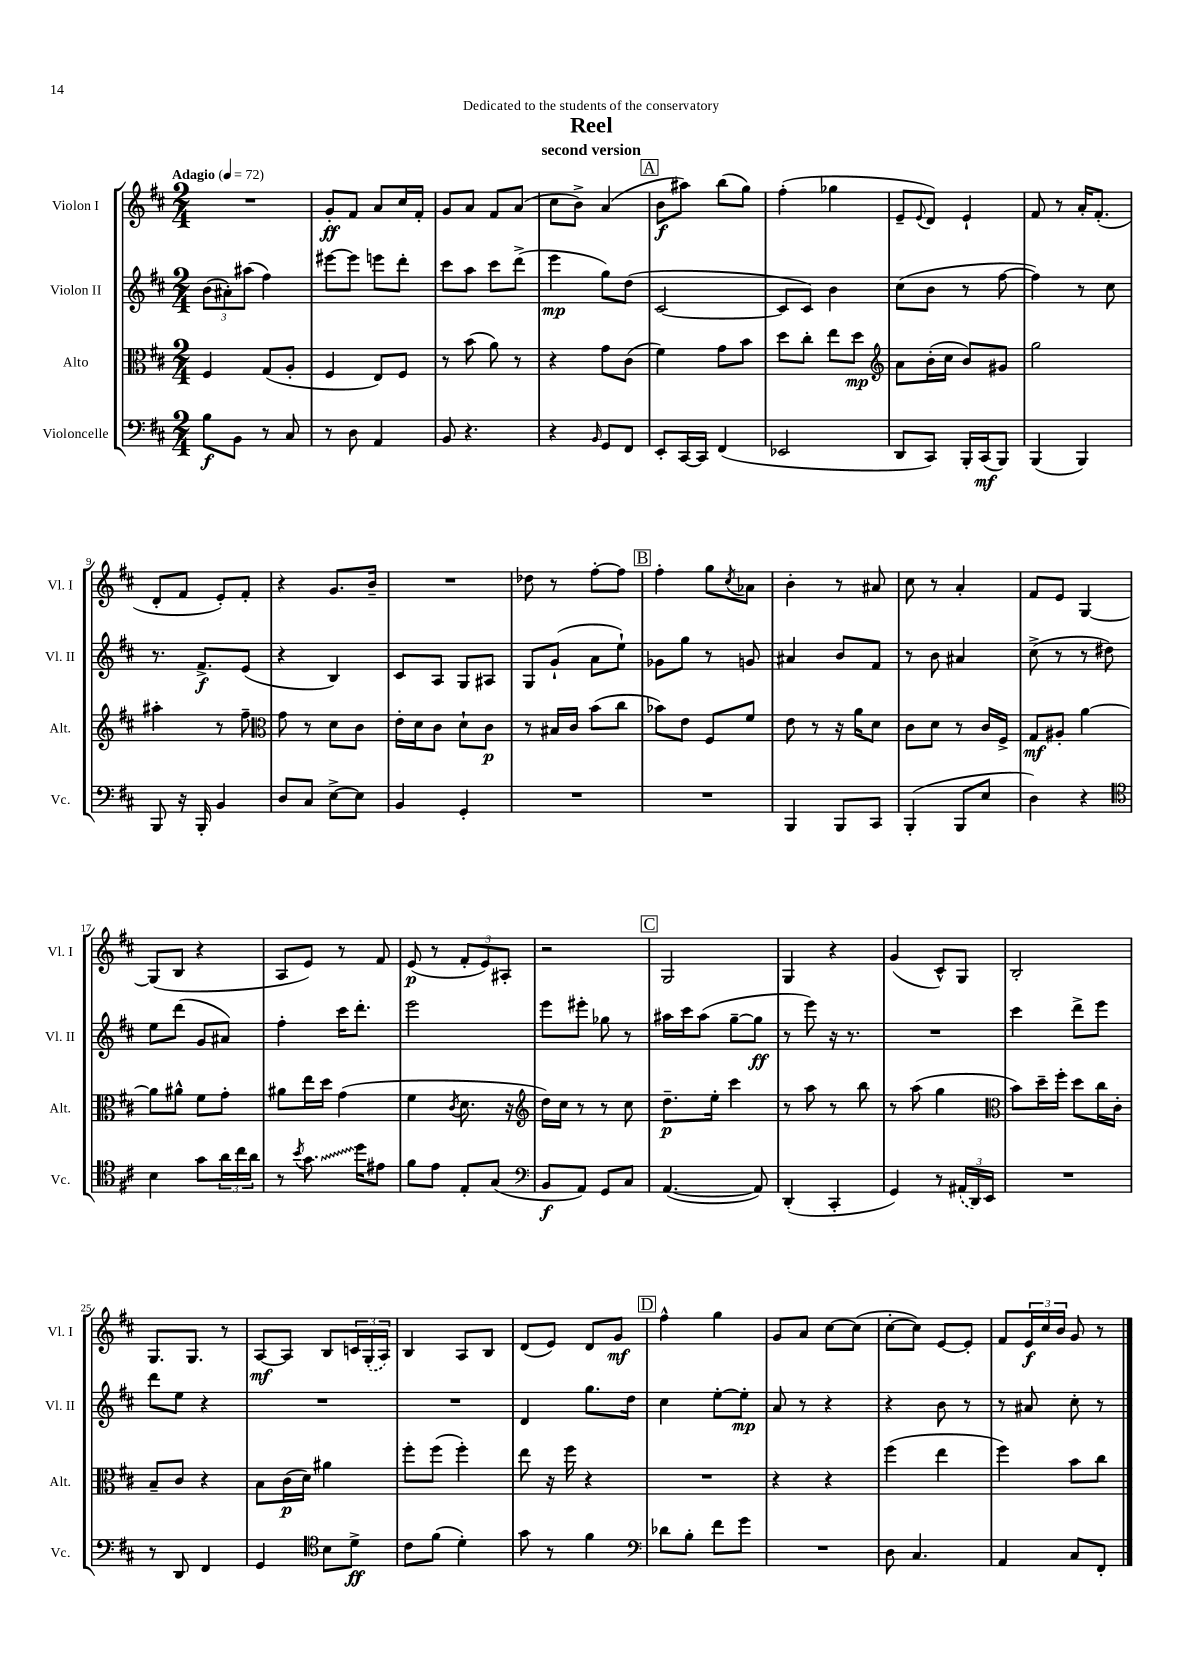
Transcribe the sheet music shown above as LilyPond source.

\header { title = "Reel" subtitle = "second version" dedication = "Dedicated to the students of the conservatory" }
<<
\new StaffGroup <<
\new Staff = "s0" \with { instrumentName = "Violon I" shortInstrumentName = "Vl. I" } {
    \clef treble \key d \major \numericTimeSignature \time 2/4 \tempo "Adagio" 4 = 72
    R2 |
    g'8-.\ff fis'8 a'8 cis''16 fis'16-. |
    g'8 a'8 fis'8 a'8( |
    cis''8 b'8->) a'4( |
    \mark \markup { \box "A" } b'8\f ais''8) b''8( g''8) |
    fis''4-.( ges''4 |
    e'8-- \appoggiatura { e'8 } d'8) e'4-! |
    fis'8 r8 a'16-. fis'8.-.( |
    d'8-. fis'8 e'8-.) fis'8-. |
    r4 g'8. b'16-- |
    R2 |
    des''8 r8 fis''8~-. fis''8 |
    \mark \markup { \box "B" } fis''4-. g''8 \acciaccatura { cis''8 } aes'8 |
    b'4-. r8 ais'8 |
    cis''8 r8 a'4-. |
    fis'8 e'8 g4~ |
    g8( b8 r4 |
    a8 e'8) r8 fis'8 |
    e'8\p( r8 \tuplet 3/2 { fis'8-. e'8) ais8-. } |
    r2 |
    \mark \markup { \box "C" } g2 |
    g4 r4 |
    g'4( cis'8-^) g8 |
    b2-. |
    g8. g8. r8 |
    a8~\mf a8 b8 \tuplet 3/2 { c'16 \once \slurDashed g16-.( a16) } |
    b4 a8 b8 |
    d'8( e'8) d'8 g'8\mf |
    \mark \markup { \box "D" } fis''4-^ g''4 |
    g'8 a'8 cis''8~ cis''8( |
    cis''8~-. cis''8) e'8~ e'8-. |
    fis'8 \tuplet 3/2 { e'16\f cis''16 b'16 } g'8 r8 \bar "|." |
}
\new Staff = "s1" \with { instrumentName = "Violon II" shortInstrumentName = "Vl. II" } {
    \clef treble \key d \major \numericTimeSignature \time 2/4
    \tuplet 3/2 { b'8( ais'8-.) ais''8( } fis''4) |
    eis'''8~ eis'''8 e'''8 d'''8-. |
    cis'''8 a''8 cis'''8 d'''8->( |
    e'''4\mp g''8) d''8( |
    \mark \markup { \box "A" } cis'2~ |
    cis'8 cis'8) b'4 |
    cis''8( b'8 r8 fis''8~ |
    fis''4) r8 cis''8 |
    r8. fis'8.->\f e'8( |
    r4 b4) |
    cis'8 a8 g8 ais8 |
    g8 g'8-!( a'8 e''8-!) |
    \mark \markup { \box "B" } ges'8 g''8 r8 g'8 |
    ais'4 b'8 fis'8 |
    r8 b'8 ais'4 |
    cis''8->( r8 r8 dis''8) |
    e''8 d'''8( g'8 ais'8) |
    fis''4-. cis'''16 d'''8.-. |
    e'''2 |
    e'''8 eis'''8-. ges''8 r8 |
    \mark \markup { \box "C" } ais''16 cis'''16 ais''8( g''8~-- g''8\ff |
    r8 e'''8) r16 r8. |
    R2 |
    cis'''4 d'''8-> e'''8 |
    d'''8 e''8 r4 |
    R2 |
    R2 |
    d'4 g''8. d''16 |
    \mark \markup { \box "D" } cis''4 e''8~-. e''8-.\mp |
    a'8 r8 r4 |
    r4 b'8 r8 |
    r8 ais'8 cis''8-. r8 \bar "|." |
}
\new Staff = "s2" \with { instrumentName = "Alto" shortInstrumentName = "Alt." } {
    \clef alto \key d \major \numericTimeSignature \time 2/4
    fis4 g8( a8-. |
    fis4 e8) fis8 |
    r8 b'8( a'8) r8 |
    r4 g'8 cis'8( |
    \mark \markup { \box "A" } fis'4) g'8 b'8 |
    d''8 cis''8-. e''8 d''8\mp |
    \clef treble a'8 b'16-.( cis''16 b'8) gis'8 |
    g''2 |
    ais''4-. r8 fis''8-- |
    \clef alto g'8 r8 d'8 cis'8 |
    e'16-. d'16 cis'8 d'8-! cis'8\p |
    r8 bis16 cis'16 b'8( cis''8 |
    \mark \markup { \box "B" } bes'8) e'8 fis8 fis'8 |
    e'8 r8 r16 a'16 d'8 |
    cis'8 d'8 r8 cis'16 fis16-> |
    g8\mf ais8-. a'4~ |
    a'8 ais'8-^ fis'8 g'8-. |
    ais'8 e''16 d''16 g'4( |
    fis'4 \acciaccatura { cis'8 } d'8. r16 |
    \clef treble d''16) cis''16 r8 r8 cis''8 |
    \mark \markup { \box "C" } d''8.--\p e''16-. cis'''4 |
    r8 a''8 r8 b''8 |
    r8 a''8( g''4 |
    \clef alto b'8) d''16-- fis''16-. d''8 cis''16 cis'16-. |
    b8-- cis'8 r4 |
    b8 cis'16\p( d'16) ais'4 |
    fis''8-. fis''8( fis''4-.) |
    e''8 r16 fis''16 r4 |
    \mark \markup { \box "D" } R2 |
    r4 r4 |
    fis''4( e''4 |
    fis''4) b'8 cis''8 \bar "|." |
}
\new Staff = "s3" \with { instrumentName = "Violoncelle" shortInstrumentName = "Vc." } {
    \clef bass \key d \major \numericTimeSignature \time 2/4
    b8\f b,8 r8 cis8 |
    r8 d8 a,4 |
    b,8 r4. |
    r4 \grace { b,16 } g,8 fis,8 |
    \mark \markup { \box "A" } e,8-. cis,16~ cis,16 fis,4( |
    ees,2 |
    d,8 cis,8) b,,16-. cis,16\mf( b,,8) |
    b,,4( b,,4) |
    b,,8 r16 b,,16-. b,4 |
    d8 cis8 e8~-> e8 |
    b,4 g,4-. |
    R2 |
    \mark \markup { \box "B" } R2 |
    b,,4 b,,8 cis,8 |
    b,,4-.( b,,8 e8 |
    d4) r4 |
    \clef tenor b4 g'8 \tuplet 3/2 { a'16 cis''16 a'16 } |
    r8 \acciaccatura { b'8 } \once \override Glissando.style = #'zigzag g'8.\glissando d''16 eis'8 |
    fis'8 e'8 e8-. g8( |
    \clef bass b,8\f a,8) g,8 cis8 |
    \mark \markup { \box "C" } a,4.~( a,8) |
    d,4-.( cis,4-. |
    g,4) r8 \tuplet 3/2 { \once \slurDashed ais,16( d,16) e,16 } |
    R2 |
    r8 d,8 fis,4 |
    g,4 \clef tenor b8 d'8->\ff |
    cis'8 fis'8( d'4-.) |
    g'8 r8 fis'4 |
    \mark \markup { \box "D" } \clef bass des'8 b8-. fis'8 g'8 |
    R2 |
    d8 cis4. |
    a,4 cis8 fis,8-. \bar "|." |
}
>>
>>
